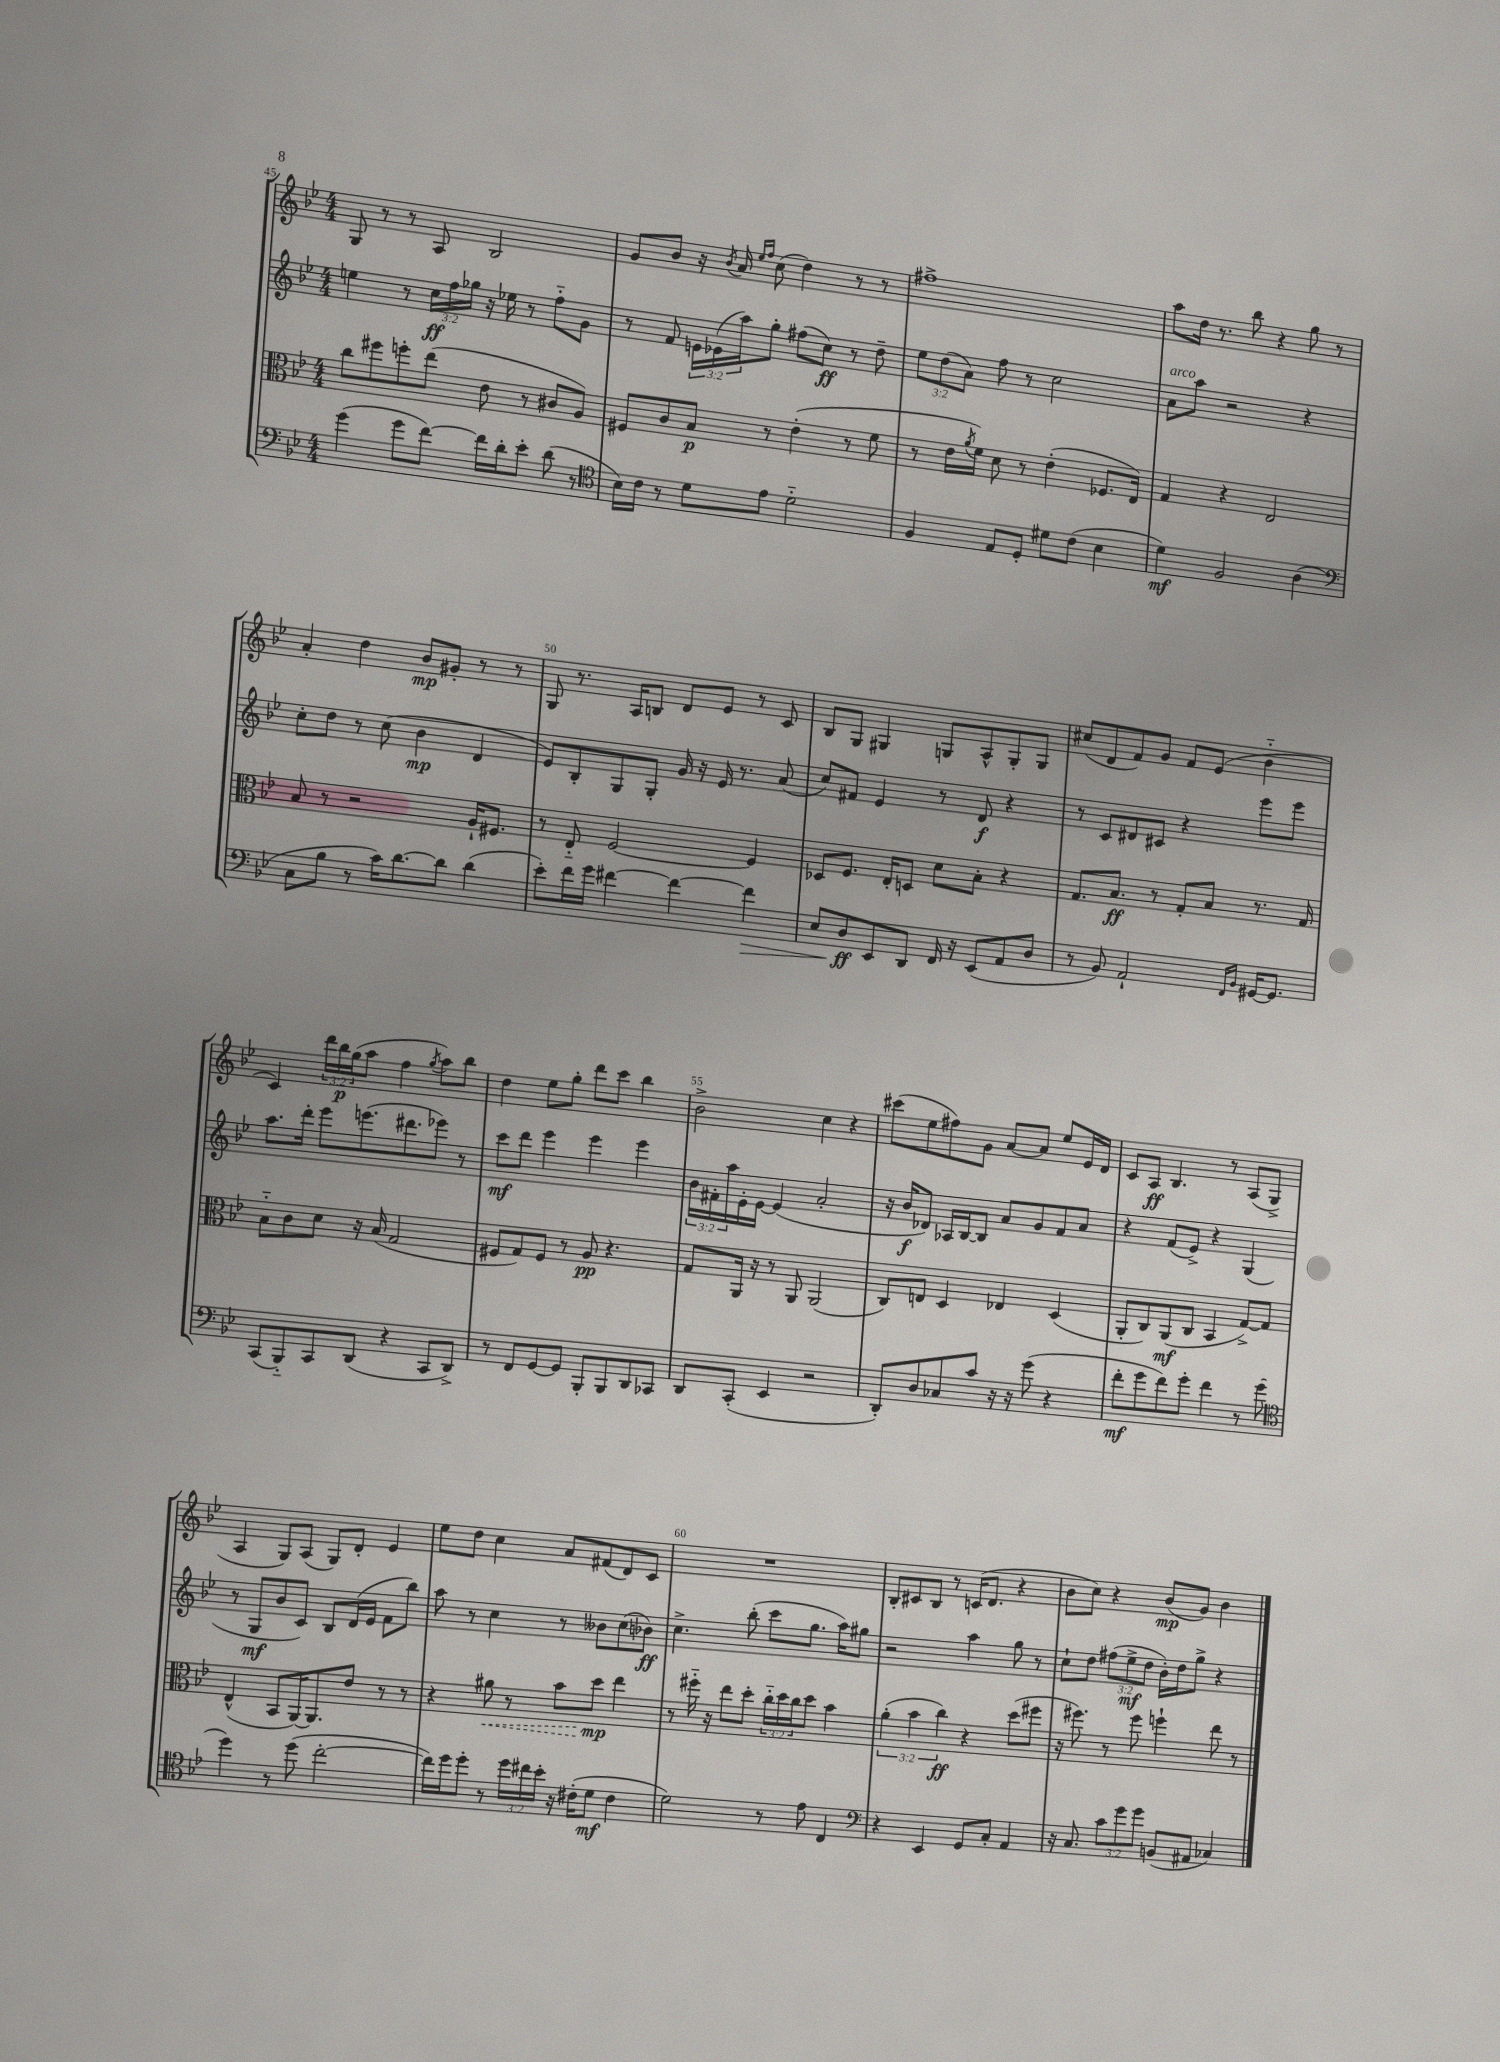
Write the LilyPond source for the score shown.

<<
\new StaffGroup <<
\new Staff = "s0" {
    \clef treble \key bes \major \numericTimeSignature \time 4/4 \override Staff.TupletNumber.text = #tuplet-number::calc-fraction-text
    g8 r8 r8 a8 bes2 |
    g'8 bes'8 r16 \acciaccatura { bes'8 } a'16 \grace { ees''16 f''16 } c''8( d''4) r8 r8 |
    fis''1-> |
    a''8 d''16 r8. bes''8 r4 g''8 r8 |
    a'4-. d''4 bes'8\mp gis'8-. r8 r8 |
    g8 r8. a16 b8 d'8 ees'8 r8 c'8 |
    bes8 g8 gis4 g8 a8-^ g8-. g8 |
    cis''8( d'8 f'8) g'8 f'8 ees'8( bes'4-_ |
    c'4) \tuplet 3/2 { d'''16 bes''16\p g''16( } a''8 f''4 \acciaccatura { g''8 } a''8) bes''8 |
    d''4 ees''8 g''8-. d'''8 c'''8 bes''4 |
    bes'2-> c''4 r4 |
    cis'''8( ees''8 fis''8) g'8 a'8~ a'8 ees''8 ees'16 d'16 |
    c'8 a8\ff bes4. r8 a8( g8-> |
    a4 g8) a8( g8) d'8-. ees'4 |
    ees''8 d''8 c''4 a'8 fis'8( d'8) c'8 |
    R1 |
    bes8-. cis'8 bes8 r8 c'16( d'8. r4 |
    bes'8 c''8) r4 bes'8\mp( g'8) bes'4 \bar "|." |
}
\new Staff = "s1" {
    \clef treble \key bes \major \numericTimeSignature \time 4/4 \override Staff.TupletNumber.text = #tuplet-number::calc-fraction-text
    e''4 r8 \tuplet 3/2 { c''16\ff f''16 ges''16 } r16 ees''16 r8 f''8-_ g'8 |
    r8 f'8 \tuplet 3/2 { e'16 ees'16( a''16) } g''8-. fis''8( c''8\ff) r8 d''8-- |
    \tuplet 3/2 { ees''8 d''8( a'8) } f''8 r8 c''2 |
    a'8^\markup { \italic "arco" } a''8 r2 r4 |
    c''8-. d''8 r8 c''8( bes'4\mp d'4 |
    ees'8) bes8-. g8 g8-. g'16 r16 ees'16 r8. a'8( |
    c''8) fis'8 ees'4 r8 d'8\f r4 |
    r8 c'8 dis'8 cis'8 r4 ees'''8 ees'''8 |
    a''8. d'''16-. ees'''8 e'''8.( dis'''8. ees'''8) r8 |
    c'''8\mf d'''8 ees'''4 ees'''4 ees'''4 |
    \tuplet 3/2 { bes'16 fis'16-. a''16 } ees'16-. ees'16~ ees'4( a'2-. |
    r16 bes'16\f des'8) aes16 bes16~ bes8 a'8 g'8 f'8 a'8 |
    r4 f'8( ees'8->) r4 g4( |
    r8 g8\mf bes'8 c'8) bes8 d'16( ees'16 f'8 bes''8) |
    a''8 r8 c''4 r8 beses'8 c''8( bes'8\ff) |
    c''4.-> bes''8-.( c'''8 g''8. a''16) gis''8 |
    r2 a''4 g''8 r8 |
    c''8-! d''8 \tuplet 3/2 { fis''8( ees''8->\mf d''8 } bes'16-.) d''16 g''8-> r4 \bar "|." |
}
\new Staff = "s2" {
    \clef alto \key bes \major \numericTimeSignature \time 4/4 \override Staff.TupletNumber.text = #tuplet-number::calc-fraction-text
    c''8 fis''8 f''8-. ees''8( ees'8 r8 cis'8 a8) |
    fis8 c'8 bes8\p r8 ees'4-.( r8 f'8 |
    r8 ees'16 \acciaccatura { a'8 } f'16) d'8 r8 ees'4-.( fes8. ees16) |
    g4 r4 ees2 |
    bes8 r8 r2 a16-! fis8. |
    r8 ees8-_ f2~ f4 |
    des8 f8. ees16-. d8 d'8 bes8-. r4 |
    g8. bes8.\ff r8 g8-. bes8 r8. g16 |
    bes8-_ c'8 d'8 r16 bes16( g2 |
    fis8 g8) fis8 r8 a8\pp r4. |
    g8 a,16 r16 r8 a,8 a,2( |
    c8) e8 d4 ees4 d4( |
    a,8-. c8) a,8\mf( c8 bes,4 g8~->) g8 |
    ees4-^( bes,8 a,16~) a,8. ees'8 r8 r8 |
    r4 \once \override Hairpin.style = #'dashed-line ais'8\< r8 bes'8 d''8\mp\! ees''4 |
    r8 fis''16-_ r16 ees''8 d''8-. \tuplet 3/2 { c''16-_ d''16 c''16 } d''8 bes'4 |
    \tuplet 3/2 { a'4-.( bes'4 c''4\ff) } r4 d''8( fis''8 |
    r16 fis''8.) r8 fis''8 f''4-! ees''8 r8 \bar "|." |
}
\new Staff = "s3" {
    \clef bass \key bes \major \numericTimeSignature \time 4/4 \override Staff.TupletNumber.text = #tuplet-number::calc-fraction-text
    g'4( g'8 f'8~) f'16 d'16-. ees'8-. d'8( r8 |
    \clef tenor bes16) c'16 r8 d'8 ees'8 d'2-_ |
    f4 ees8 d8-. dis'8 c'8( bes4 |
    d'4\mf) f2 a4( |
    \clef bass c8 bes8 r8 c'16) d'8.~ d'8 d'4( |
    ees'8-.) f'16 g'16 fis'4~ fis'4~ fis'4\> |
    ees8 d8\ff\! ees,8 d,8 f,16 r16 ees,8( a,8 d8 |
    r8 bes,8) a,2-! \grace { f,16 bes,16 } gis,16~ gis,8. |
    c,8( bes,,8-_) c,8 d,8( r4 c,8 d,8->) |
    r8 f,8 g,8~ g,8 bes,,8-. bes,,8 d,8 ces,8 |
    d,8 c,8-.( ees,4 r2 |
    d,8-.) d8 ces8 c'8 r16 r16 g'8( r4 |
    f'8-.\mf g'8 f'8) g'8-. f'4 r8 g'8( |
    \clef tenor d''4) r8 d''8( c''2~-. |
    c''16) d''16 d''8-. r8 \tuplet 3/2 { d''16 cis''16 bes'16-. } r16 cis'16-.( d'8\mf cis'4 |
    d'2) r8 ees'8 c4 |
    \clef bass r4 ees,4 g,8 c8-. a,4 |
    r16 c8. \tuplet 3/2 { c'8 g'8 g'8 } b,8( ais,8 ces4) \bar "|." |
}
>>
>>
\layout { \context { \Score currentBarNumber = #45 \override BarNumber.break-visibility = ##(#f #t #t) barNumberVisibility = #(every-nth-bar-number-visible 5) } }
